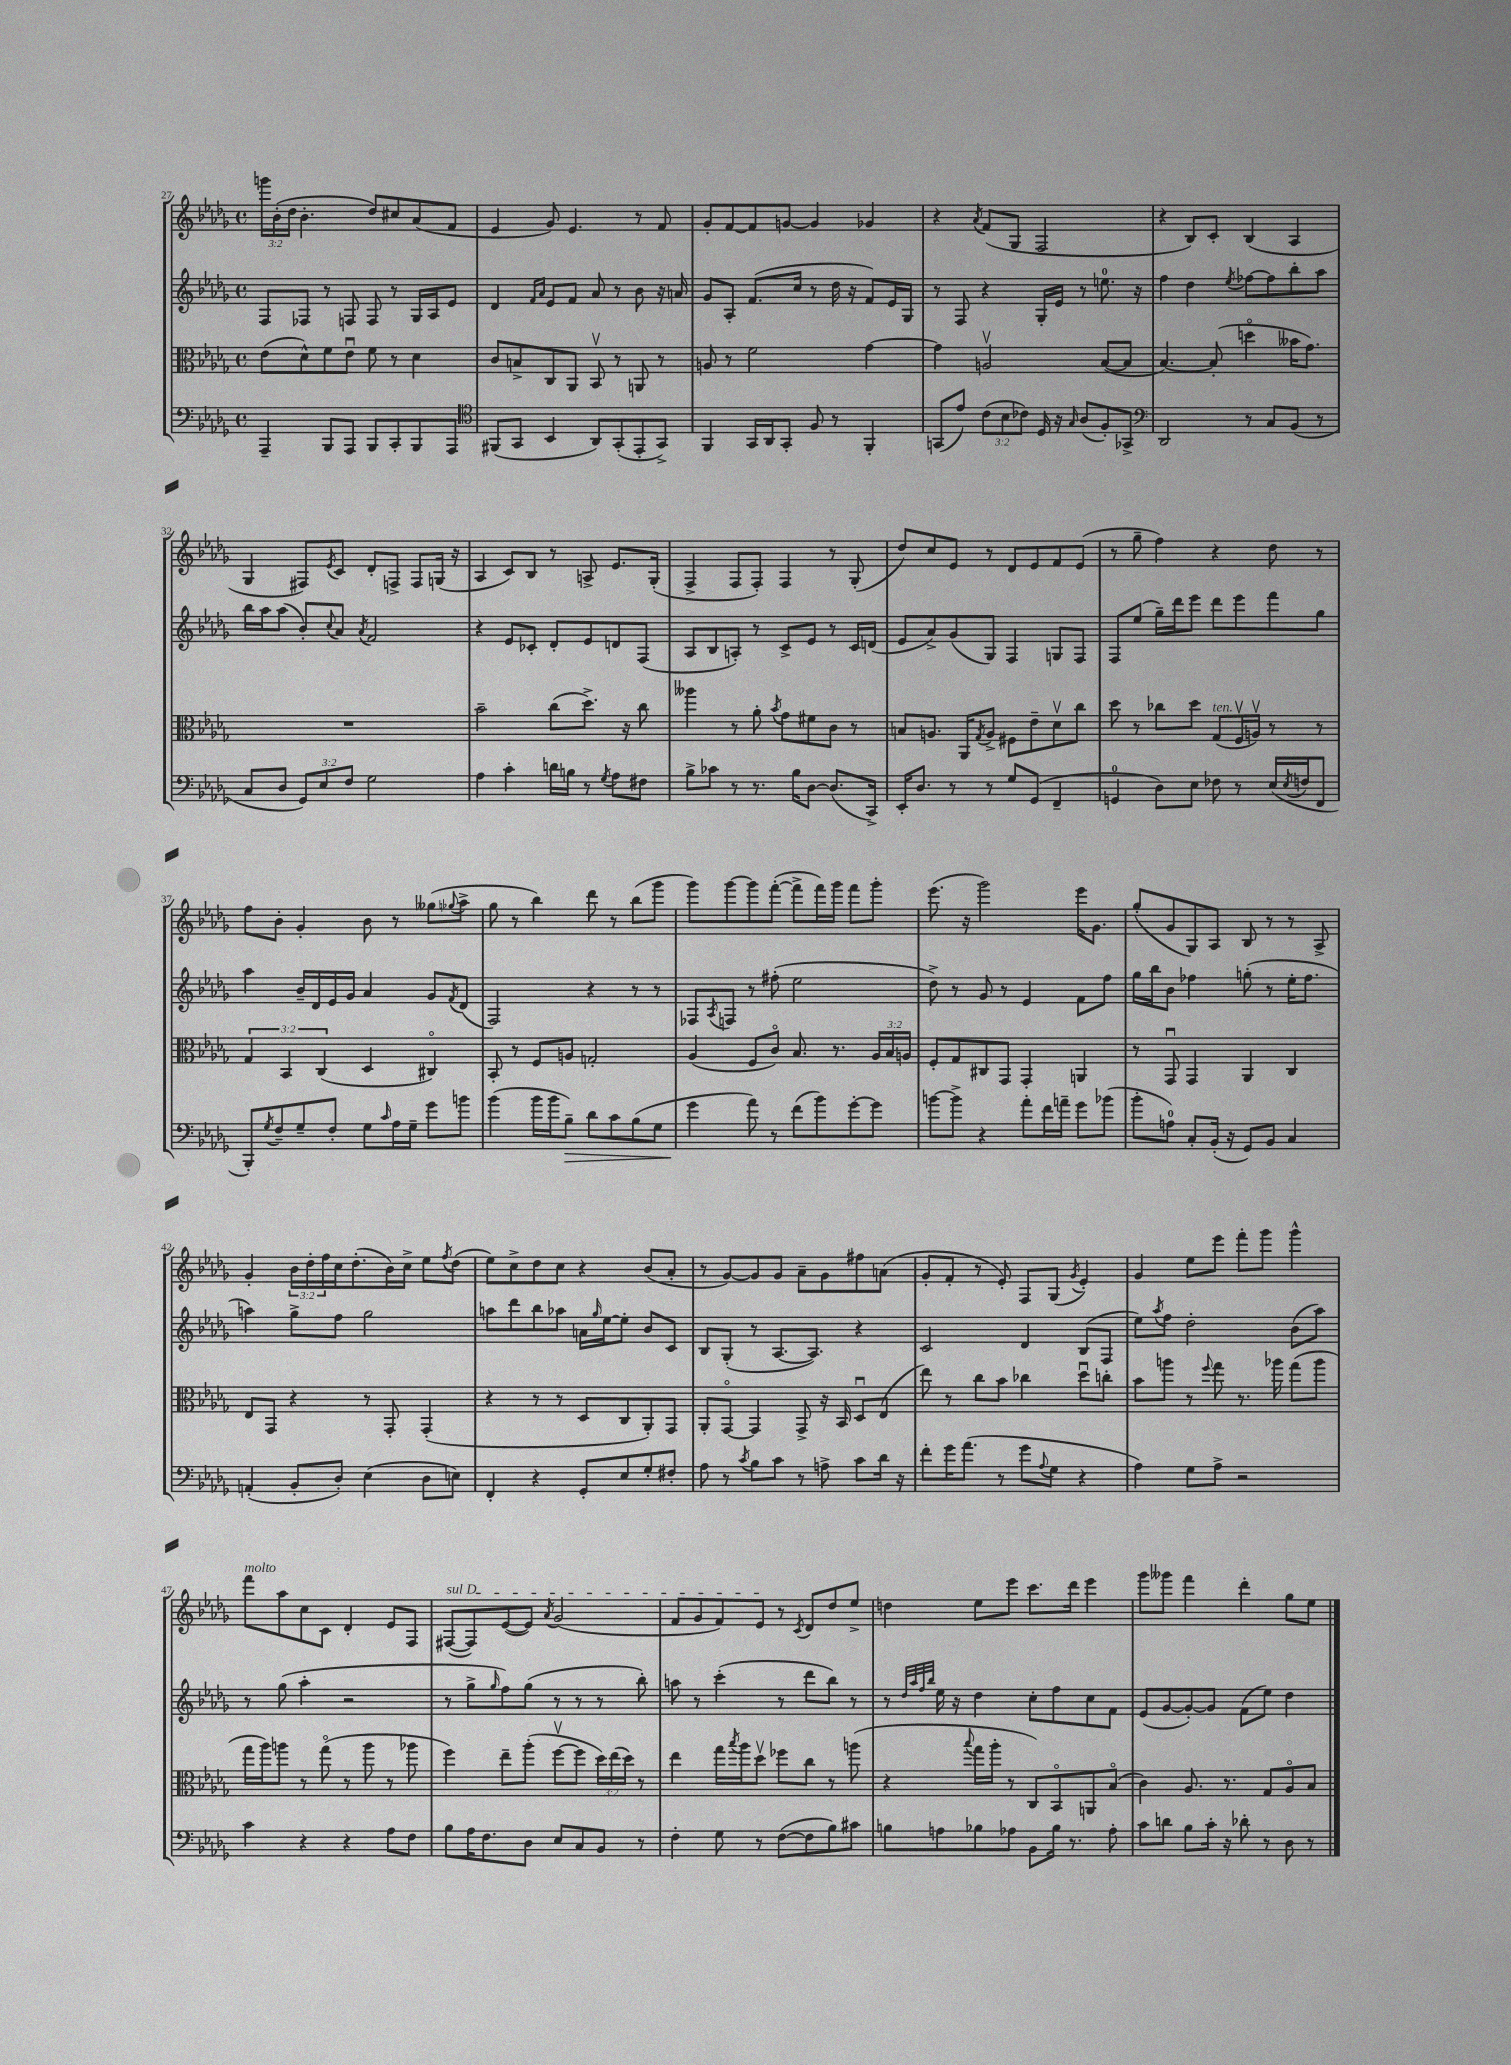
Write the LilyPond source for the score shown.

<<
\new StaffGroup <<
\new Staff = "s0" {
    \clef treble \key des \major \defaultTimeSignature \time 4/4 \override Staff.TupletNumber.text = #tuplet-number::calc-fraction-text
    \tuplet 3/2 { g'''16 bes'16-.( des''16 } bes'4.-. des''8) cis''8 aes'8( f'8 |
    ees'4 ges'8) ees'4. r8 f'8 |
    ges'8-. f'8~ f'8 g'8~ g'4 ges'4 |
    r4 \acciaccatura { aes'8 } f'8( ges8 f2 |
    r4 bes8) c'8-. bes4( aes4 |
    ges4 fis8) \acciaccatura { ees'8 } c'8 des'8-. f8-> f8 g16( r16 |
    aes4 c'8) bes8 r8 a8-> ees'8. ges16-.( |
    f4-> f8 f8-.) f4 r8 ges8-.( |
    des''8) c''8 ees'8 r8 des'8 ees'8 f'8 ees'8( |
    r8 ges''8-- f''4) r4 des''8 r8 |
    f''8 bes'8-. ges'4-. bes'8 r8 geses''8( \appoggiatura { ges''8 } aes''8-> |
    ges''8 r8 bes''4) des'''8 r8 bes''8( ges'''8 |
    ges'''8) ges'''8~ ges'''8 f'''8~-.( f'''8-> f'''16) ges'''16 f'''8 ges'''8-. |
    ees'''8.( r16 ges'''2) ees'''16 ges'8. |
    ges''8-.( ges'8 ges8) aes8 bes8 r8 r8 aes8-> |
    ges'4-. \tuplet 3/2 { bes'16 des''16-. f''16 } c''16 des''8.-.( bes'16) c''16-> ees''8 \acciaccatura { f''8 } des''8( |
    ees''8) c''8-> des''8 c''8 r4 bes'8( aes'8-. |
    r8 ges'8~) ges'8 ges'8 aes'8-- ges'8 fis''8 a'8( |
    ges'8-. f'8-. r8 ees'8-.) f8 ges8( \acciaccatura { ges'8 } ees'4-.) |
    ges'4 ees''8 ees'''8 f'''8-. ges'''8 ges'''4-^ |
    f'''8^\markup { \italic "molto" } aes''8 c''8 c'8 des'4-. ees'8 f8 |
    \once \override TextSpanner.bound-details.left.text = \markup { \italic "sul D" } fis8~\startTextSpan( fis8) ees'8~( ees'8) \acciaccatura { aes'8 } ges'2( |
    f'8 ges'8 f'8) ees'8\stopTextSpan r8 \acciaccatura { c'8 } des'8 des''8 ees''8-> |
    d''4 ees''8 ees'''8 c'''8. des'''16 ees'''4 |
    ges'''8 geses'''8 f'''4 des'''4-. ges''8 ees''8 \bar "|." |
}
\new Staff = "s1" {
    \clef treble \key des \major \defaultTimeSignature \time 4/4
    f8 fes8 r8 f8 f8 r8 ges16 aes16 ees'8 |
    des'4 \grace { f'16 aes'16 } ees'8 f'8 aes'8 r8 bes'8 r16 a'16 |
    ges'8 aes8-. f'8.( c''16 r8 des''16 r16 f'8) ees'16 ges16 |
    r8 f8 r4 ges16-. ees'16 r8 e''8.-0 r16 |
    f''4 des''4 \acciaccatura { ees''8 } fes''8~ fes''8 bes''8-. aes''8 |
    bes''16 aes''16 aes''8( bes'8-.) \appoggiatura { c''8 } aes'8 \acciaccatura { aes'8 } f'2 |
    r4 ees'8 ces'8-. des'8-. ees'8 d'8 f8( |
    aes8 bes8 a8-.) r8 c'8-> ees'8 r8 c'16 d'16( |
    ees'8 aes'8->) ges'8( ges8) f4 g8 f8 |
    f8 ees''8( ges''16--) des'''16 ees'''8 des'''8 ees'''8 f'''8 ges''8 |
    aes''4 bes'16-- des'16 ees'16 ges'16 aes'4 ges'8 \acciaccatura { f'8 } des'8( |
    f2) r4 r8 r8 |
    fes8 \acciaccatura { aes8 } f8 r8 fis''8-.( ees''2 |
    des''8->) r8 ges'8 r8 ees'4 f'8 f''8 |
    ges''16 bes''16 bes'8 fes''4 g''8-.( r8 ees''16-. fes''8. |
    a''4) ges''8-> f''8 ges''2 |
    a''8 des'''8 bes''8 aes''8 a'16 \grace { ges''16 } ees''16~ ees''8-. bes'8 c'8 |
    bes8 ges8-.( r8 aes8.~ aes8.) r4 |
    c'2 des'4 bes8( f8 |
    ees''8) \acciaccatura { aes''8 } f''8 des''2-. bes'8( aes''8) |
    r8 ges''8( aes''4-. r2 |
    r8 ges''8-> \grace { ges''16 } f''8) ges''8( r8 r8 r8 bes''8-.) |
    a''8 r8 c'''4-.( r8 des'''8 bes''8) r8 |
    r8 \grace { des''32 aes''32 f''32 bes''32 } ees''16 r16 des''4 c''8-. f''8 c''8 f'8 |
    ees'8( ges'8~ ges'8~-.) ges'8 f'8( ees''8) des''4 \bar "|." |
}
\new Staff = "s2" {
    \clef alto \key des \major \defaultTimeSignature \time 4/4 \override Staff.TupletNumber.text = #tuplet-number::calc-fraction-text
    ees'8( des'8-^) f'8 ees'8\downbow f'8 r8 des'4 |
    c'8 b8-> c8 aes,8 bes,8\upbow r8 a,8 r8 |
    a8 r8 f'2 ges'4~ |
    ges'4 a2\upbow bes8~( bes8 |
    bes4.~) bes8-.( d''4\flageolet beses'16 ges'8.) |
    R1 |
    bes'2-- c''8( des''8.->) r16 c''8 |
    aeses''4 r8 aes'8-. \acciaccatura { bes'8 } ges'8 fis'8 c'8 r8 |
    b8 a8. aes,16 \acciaccatura { ges8 } a8-> fis8 ees'8-- des'8\upbow c''8 |
    des''8 r8 ces''8 des''8 ges8^\markup { \italic "ten." }( f16\upbow a16\upbow) r8 r8 |
    \tuplet 3/2 { ges4 bes,4 c4( } des4 cis4\flageolet) |
    bes,8-. r8 f8 a8 g2-. |
    aes4( f8 c'8\flageolet) bes8. r8. \tuplet 3/2 { aes16 bes16 a16 } |
    f8-. ges8 cis8 ges,8 ges,4-. a,4 |
    r8 ges,8\downbow ges,4 aes,4 c4 |
    ees8 ges,8 r4 r8 ges,8-. ges,4-.( |
    r4 r8 r8 des8 c8 aes,8-.) ges,8 |
    aes,8-. ges,8~\flageolet ges,4 ges,8-> r16 bes,16 des8\downbow ees8( |
    ees''8) r8 c''8 bes'8 ces''4 des''8\downbow c''8-. |
    bes'8 a''8 r8 \appoggiatura { f''8 } ges''8 r8. aes''16 ges''8( aes''8 |
    ges''16 aes''16) a''8 r8 ges''8\flageolet( r8 a''8 r8 aes''8 |
    f''4) ees''8-- aes''8-.( f''8~\upbow f''8 \tuplet 3/2 { des''16) ees''16( des''16) } r8 |
    ees''4 ges''16 \acciaccatura { bes''8 } aes''16 des''8\upbow fes''8 c''8 r8 a''8( |
    r4 \appoggiatura { bes''8 } ges''16 aes''16-. r8 c8) bes,8\flageolet a,8 bes8\flageolet( |
    c'4) aes8. r8. ges8 aes8\flageolet bes8 \bar "|." |
}
\new Staff = "s3" {
    \clef bass \key des \major \defaultTimeSignature \time 4/4 \override Staff.TupletNumber.text = #tuplet-number::calc-fraction-text
    aes,,4-- bes,,8 aes,,8 bes,,8 c,8-. bes,,8 aes,,8 |
    \clef tenor fis,8( ges,8 bes,4 aes,8) ges,8-.( ees,8-. ges,8->) |
    f,4 ges,16 aes,16 ges,8-. f8 r8 f,4-. |
    g,8( ees'8) \tuplet 3/2 { c'8( bes8 ces'8) } des16 r16 \grace { ges16 } aes8( f8-.) ges,8-> |
    \clef bass des,2 r8 c8 bes,8( r8 |
    c8 des8 \tuplet 3/2 { ges,8) ees8 f8 } ges2 |
    aes4 c'4-. d'16 b16 r8 \acciaccatura { ges8 } aes8 fis8 |
    bes8-> ces'8 r8 r8. bes16 des8~ des8.( c,16->) |
    ees,16-. des8. r8 r8 ges8 ges,8( f,4-- |
    g,4-0 des8) ees8 fes8 r8 ees16( \acciaccatura { ees8 } f16 f,8 |
    bes,,8-.) \acciaccatura { ges8 } f8-- ges8-- f8-. ges8 \grace { c'16 } aes16 ges16-- ges'8 b'8 |
    bes'4( bes'16 bes'16 bes8--\>) des'8 c'8 bes8( ges8 |
    ges'4\! aes'8) r8 f'8( bes'8) ges'8~-. ges'8 |
    b'8~ b'8-> r4 aes'8-. f'16 a'16-- ges'8 bes'8( |
    bes'8-. a8-0) c8-. bes,16-.( r16 ges,8) bes,8 c4 |
    a,4-.( bes,8-. des8-.) ees4( des8 e8) |
    f,4-. r4 ges,8-. ees8 ges8-. fis8-. |
    aes8 r8 \acciaccatura { c'8 } bes8 c'8 r8 a8-> c'8 des'16 r16 |
    f'8-. ges'16 aes'8.( r8 ges'8 \appoggiatura { aes8 } ges8 r4 |
    aes4) ges8 aes8-> r2 |
    c'4 r4 r4 aes8 f8 |
    bes8 aes16 f8. des8 ees8 c8 bes,8 r8 |
    f4-. ges8 r8 f8~( f8 bes8) cis'8 |
    b8 a8 bes8 aes8 bes,8 bes16 r8. aes8-. |
    c'8 d'8 bes8 c'16-. r16 des'8-. r8 des8 r8 \bar "|." |
}
>>
>>
\layout { \context { \Score currentBarNumber = #27 } }
